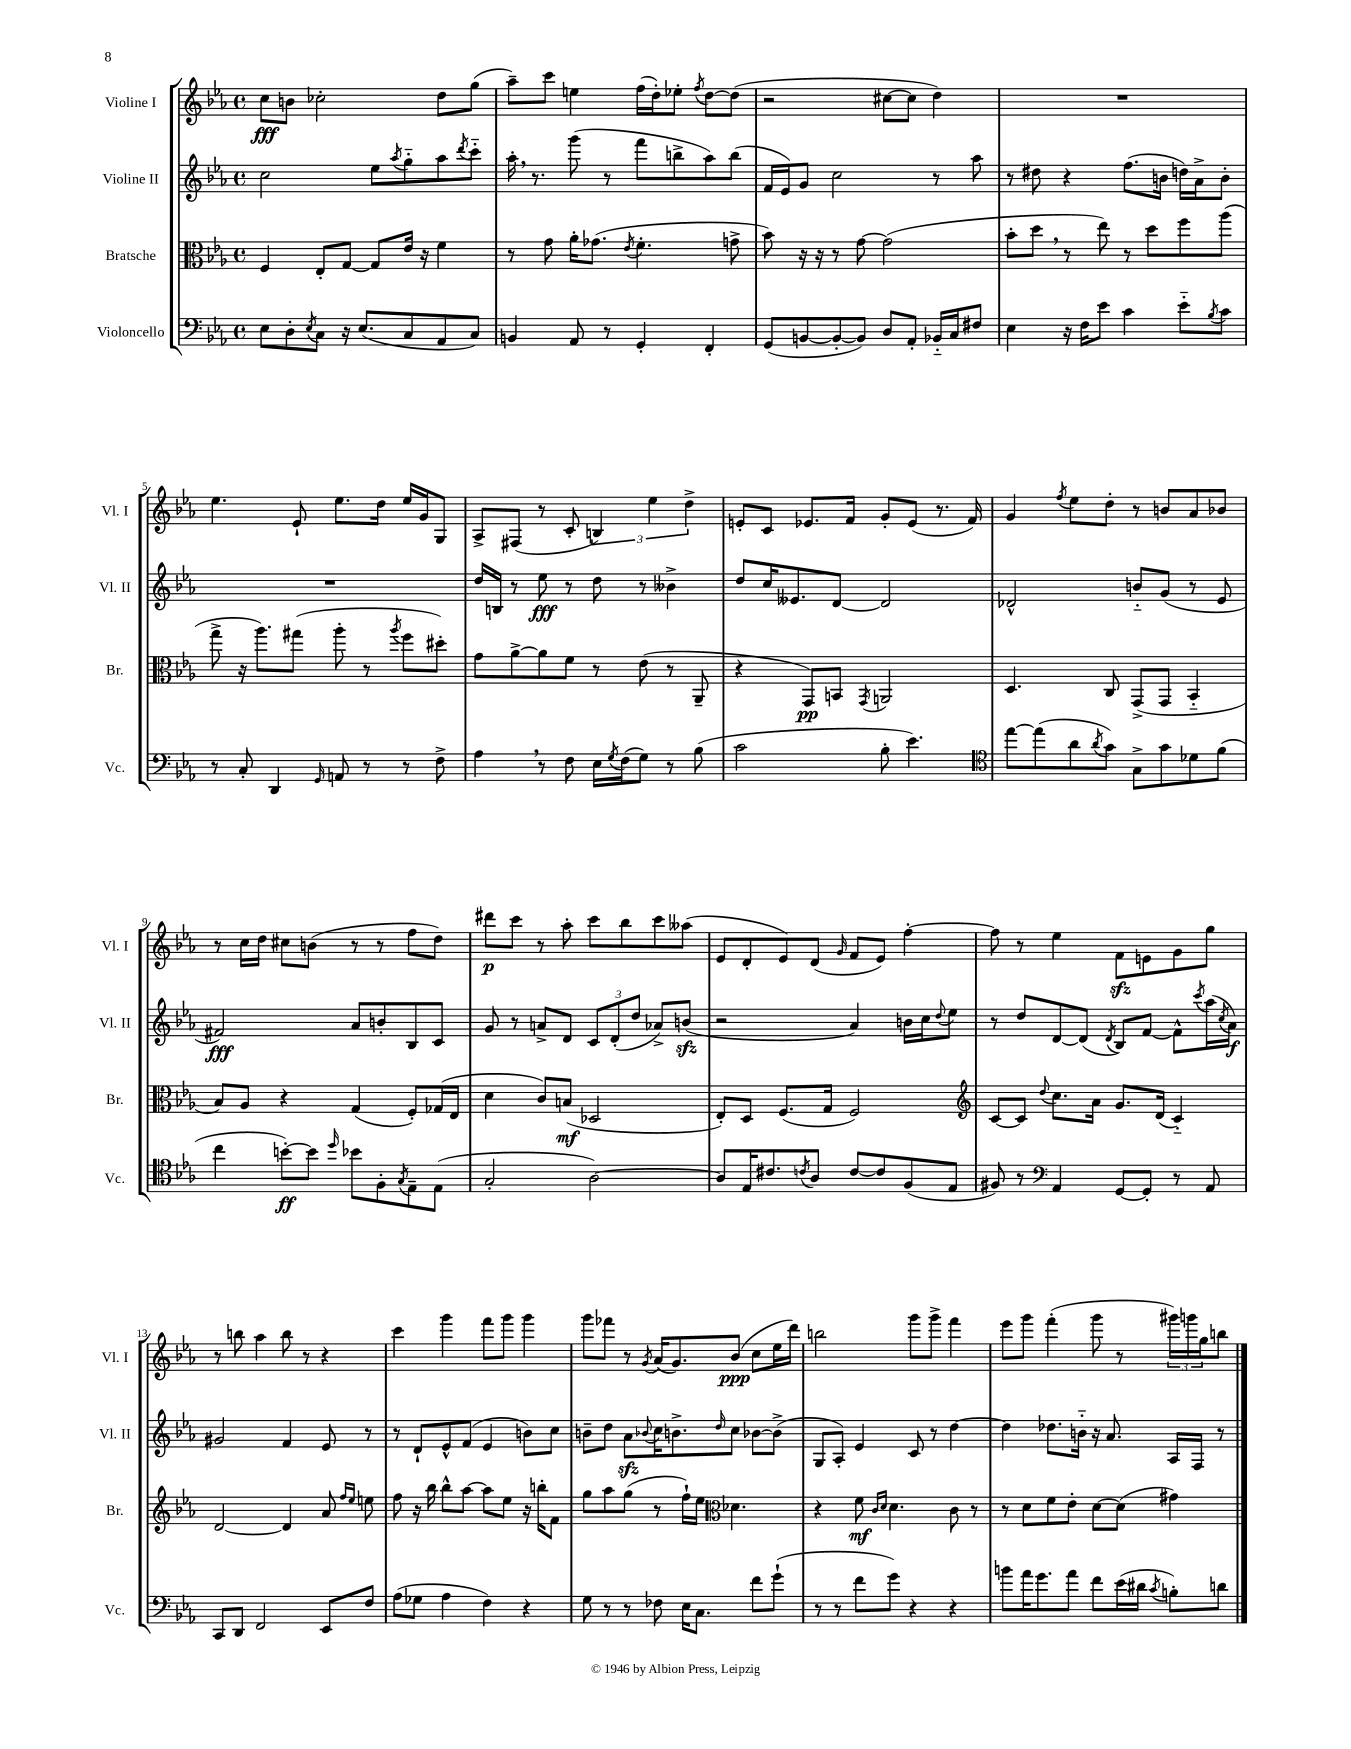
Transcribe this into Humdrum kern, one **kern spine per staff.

**kern	**dynam	**kern	**dynam	**kern	**dynam	**kern	**dynam
*part4	*part4	*part3	*part3	*part2	*part2	*part1	*part1
*staff4	*staff4	*staff3	*staff3	*staff2	*staff2	*staff1	*staff1
*I"Violoncello	*	*I"Bratsche	*	*I"Violine II	*	*I"Violine I	*
*I'Vc.	*	*I'Br.	*	*I'Vl. II	*	*I'Vl. I	*
*clefF4	*	*clefC3	*	*clefG2	*	*clefG2	*
*k[b-e-a-]	*	*k[b-e-a-]	*	*k[b-e-a-]	*	*k[b-e-a-]	*
*M4/4	*	*M4/4	*	*M4/4	*	*M4/4	*
*met(c)	*	*met(c)	*	*met(c)	*	*met(c)	*
=1	=1	=1	=1	=1	=1	=1	=1
8E-\L	.	4F/	.	2cc\	.	8cc\L	fff
8D'\	.	.	.	.	.	8bn\J	.
8qE-/	.	.	.	.	.	.	.
8C\J	.	8E-'/L	.	.	.	2cc-X'\	.
16r	.	[8G/J	.	.	.	.	.
(8.E-/L	.	.	.	.	.	.	.
.	.	8G/L]	.	8ee-\L	.	.	.
.	.	.	.	8qaa-/	.	.	.
8C/	.	16e-/Jk	.	8gg\	.	.	.
.	.	16r	.	.	.	.	.
8AA-/	.	4f\	.	8aa-\	.	8dd\L	.
.	.	.	.	8qddd/	.	.	.
8C/J)	.	.	.	8ccc\J	.	(8gg\J	.
=2	=2	=2	=2	=2	=2	=2	=2
4BBn/	.	8r	.	16aa-',\	.	8aa-~\L)	.
.	.	.	.	8.r	.	.	.
.	.	8g\	.	.	.	8ccc\J	.
8AA-/	.	16a-'\KL	.	(8ggg\	.	4een\	.
.	.	(8.g-X\J	.	.	.	.	.
8r	.	.	.	8r	.	.	.
.	.	8qe-/	.	.	.	.	.
4GG'/	.	4.f'\	.	8fff\L	.	(16ff\LL	.
.	.	.	.	.	.	16dd'\J)	.
.	.	.	.	8bbn^\	.	8ee-X'\J	.
.	.	.	.	.	.	8qff/	.
4FF'/	.	.	.	8aa-\)	.	[8dd\L	.
.	.	8gn^\	.	(8bb\J	.	(8dd\J]	.
=3	=3	=3	=3	=3	=3	=3	=3
(8GG/L	.	8b-\)	.	16f/LL	.	2r	.
.	.	.	.	16e-/J)	.	.	.
[8BBn/	.	16r	.	8g/J	.	.	.
.	.	16r	.	.	.	.	.
8BB'/_	.	8r	.	2cc\	.	.	.
8BB/J])	.	[8g\	.	.	.	.	.
8D/L	.	(2g\]	.	.	.	[8cc#X\L	.
8AA-'/J	.	.	.	.	.	8cc#\J]	.
16BB-X/LL	.	.	.	8r	.	4dd\)	.
16C/J	.	.	.	.	.	.	.
8F#X/J	.	.	.	8aa-\	.	.	.
=4	=4	=4	=4	=4	=4	=4	=4
4E-\	.	8b-'\L	.	8r	.	1r	.
.	.	8dd,\J	.	8dd#X\	.	.	.
16r	.	8r	.	4r	.	.	.
16F\KL	.	.	.	.	.	.	.
8e-\J	.	8ee-\)	.	.	.	.	.
4c\	.	8r	.	(8.ff\L	.	.	.
.	.	8dd\L	.	.	.	.	.
.	.	.	.	16bn\Jk	.	.	.
8e-\L	.	8ff\	.	16ddn\LL)	.	.	.
.	.	.	.	16a-^\J	.	.	.
8qB-/	.	.	.	.	.	.	.
8c\J	.	(8aa-\J	.	8b'\J	.	.	.
!!LO:LB:g=z
=5	=5	=5	=5	=5	=5	=5	=5
8r	.	8gg^\	.	1r	.	4.ee-\	.
8C'/	.	16r	.	.	.	.	.
.	.	8.aa-\L)	.	.	.	.	.
4DD/	.	.	.	.	.	.	.
.	.	(8gg#X\J	.	.	.	8e-`/	.
16qqGG/	.	.	.	.	.	.	.
8AAn/	.	8aa-'\	.	.	.	8.ee-\L	.
8r	.	8r	.	.	.	.	.
.	.	.	.	.	.	16dd\Jk	.
.	.	8qaa-/	.	.	.	.	.
8r	.	8ff\L	.	.	.	16ee-/LL	.
.	.	.	.	.	.	16g/J	.
8F^\	.	8dd#X'\J)	.	.	.	8G/J	.
=6	=6	=6	=6	=6	=6	=6	=6
4A-,\	.	8g\L	.	16dd/LL	.	8A-^/L	.
.	.	.	.	16Bn/JJ	.	.	.
.	.	[8a-^\	.	8r	.	(8F#X/J	.
8r	.	8a-\]	.	8ee-\	fff	8r	.
8F\	.	8f\J	.	8r	.	8c'/	.
16E-\LL	.	8r	.	8dd\	.	6Bn/)	.
8qG/	.	.	.	.	.	.	.
(16F\J	.	.	.	.	.	.	.
8G\J)	.	(8e-\	.	8r	.	.	.
.	.	.	.	.	.	6ee-\	.
8r	.	8r	.	4b--X^\	.	.	.
.	.	.	.	.	.	6dd^\	.
(8B-\	.	8AA-~/	.	.	.	.	.
=7	=7	=7	=7	=7	=7	=7	=7
2c\	.	4r	.	8dd/L	.	8en'/L	.
.	.	.	.	16cc/K	.	8c/J	.
.	.	.	.	8.e--X/	.	.	.
.	.	8GG/L)	pp	.	.	8.e-X/L	.
.	.	8BBn/J	.	[8d/J	.	.	.
.	.	.	.	.	.	16f/Jk	.
.	.	8qGG/	.	.	.	.	.
8B-'\	.	2AAn/	.	2d/]	.	8g'/L	.
4.e-\)	.	.	.	.	.	(8e-/J	.
.	.	.	.	.	.	8.r	.
.	.	.	.	.	.	16f/)	.
=8	=8	=8	=8	=8	=8	=8	=8
*clefC4	*	*	*	*	*	*	*
[8ee-\L	.	4.D/	.	2d-X^^/	.	4g/	.
(8ee-\]	.	.	.	.	.	.	.
.	.	.	.	.	.	8qff/	.
8a-\	.	.	.	.	.	8ee-\L	.
8qa-/	.	.	.	.	.	.	.
8g\J)	.	8C/	.	.	.	8dd'\J	.
8G^\L	.	(8GG^/L	.	8bn/L	.	8r	.
8g\	.	8GG/J	.	(8g/J	.	8bn/L	.
8d-X\	.	4BB-/	.	8r	.	8a-/	.
(8f\J	.	.	.	8e-/	.	8b-X/J	.
!!LO:LB:g=z
=9	=9	=9	=9	=9	=9	=9	=9
4cc\	.	8B-/L)	.	2f#X/)	fff	8r	.
.	.	8A-/J	.	.	.	16cc\LL	.
.	.	.	.	.	.	16dd\JJ	.
[8bn'\L)	ff	4r	.	.	.	8cc#X\L	.
8b\J]	.	.	.	.	.	(8bn\J	.
16qqdd/	.	.	.	.	.	.	.
8b-X\L	.	(4G/	.	8a-/L	.	8r	.
8F'\	.	.	.	8bn'/	.	8r	.
8qG/	.	.	.	.	.	.	.
8E-~\	.	8F'/L)	.	8B-/	.	8ff\L	.
(8E-\J	.	(16G-X/L	.	8c/J	.	8dd\J)	.
.	.	16E-/JJ	.	.	.	.	.
=10	=10	=10	=10	=10	=10	=10	=10
2G'/	.	4d\	.	8g/	.	8ddd#X\L	p
.	.	.	.	8r	.	8ccc\J	.
.	.	8c/L)	.	8an^/L	.	8r	.
.	.	(8Bn/J	mf	8d/J	.	8aa-'\	.
[2A-\)	.	2D-X/	.	12c/L	.	8ccc\L	.
.	.	.	.	(12d'/	.	.	.
.	.	.	.	.	.	8bb-\	.
.	.	.	.	12dd/J	.	.	.
.	.	.	.	8a-X^/L)	.	8ccc\	.
.	.	.	.	(8bnzz/J	.	(8aa--X\J	.
=11	=11	=11	=11	=11	=11	=11	=11
8A-/L]	.	8E-'/L)	.	2r	.	8e-/L	.
16E-/K	.	8D/J	.	.	.	8d'/	.
8.c#X/	.	.	.	.	.	.	.
.	.	(8.F/L	.	.	.	8e-/)	.
8qcn/	.	.	.	.	.	.	.
8A-/J	.	.	.	.	.	(8d/J	.
.	.	16G/Jk	.	.	.	.	.
.	.	.	.	.	.	16qqg/	.
[8c/L	.	2F/)	.	4a-/)	.	8f/L	.
8c/]	.	.	.	.	.	8e-/J)	.
(8F/	.	.	.	16bn\LL	.	[4ff'\	.
.	.	.	.	16cc\J	.	.	.
.	.	.	.	8qqdd/	.	.	.
8E-/J	.	.	.	8ee-\J	.	.	.
=12	=12	=12	=12	=12	=12	=12	=12
*	*	*clefG2	*	*	*	*	*
8F#X/)	.	[8c/L	.	8r	.	8ff\]	.
8r	.	8c/J]	.	8dd/L	.	8r	.
*clefF4	*	*	*	*	*	*	*
.	.	8qqdd/	.	.	.	.	.
4AA-/	.	8.cc\L	.	[8d/	.	4ee-\	.
.	.	.	.	(8d/J]	.	.	.
.	.	16a-\Jk	.	.	.	.	.
.	.	.	.	8qd/	.	.	.
[8GG/L	.	8.g/L	.	8B-/L)	.	8fzz\L	.
8GG'/J]	.	.	.	[8f/J	.	8en\	.
.	.	(16d/Jk	.	.	.	.	.
8r	.	4c/)	.	8f^^\L]	.	8g\	.
.	.	.	.	8qccc/	.	.	.
8AA-/	.	.	.	(16aa-\L	.	8gg\J	.
.	.	.	.	8qcc/	.	.	.
.	.	.	.	16a-\JJ)	f	.	.
!!LO:LB:g=z
=13	=13	=13	=13	=13	=13	=13	=13
8CC/L	.	[2d/	.	2g#X/	.	8r	.
8DD/J	.	.	.	.	.	8bbn\	.
2FF/	.	.	.	.	.	4aa-\	.
.	.	4d/]	.	4f/	.	8bb\	.
.	.	.	.	.	.	8r	.
8EE-/L	.	8a-/	.	8e-/	.	4r	.
.	.	16qqff/LL	.	.	.	.	.
.	.	16qqee-/JJ	.	.	.	.	.
8F/J	.	8een\	.	8r	.	.	.
=14	=14	=14	=14	=14	=14	=14	=14
(8A-\L	.	8ff\	.	8r	.	4ccc\	.
8G-X\J	.	16r	.	8d`/L	.	.	.
.	.	16bb-\	.	.	.	.	.
4A-\	.	8bb-^^\L	.	8e-^^/	.	4ggg\	.
.	.	[8aa-\J	.	(8f/J	.	.	.
4F\)	.	8aa-\L]	.	4e-/	.	8fff\L	.
.	.	8ee-\J	.	.	.	8ggg\J	.
4r	.	16r	.	8bn\L)	.	4ggg\	.
.	.	16bbn'\KL	.	.	.	.	.
.	.	8f\J	.	8cc\J	.	.	.
=15	=15	=15	=15	=15	=15	=15	=15
8G\	.	8gg\L	.	8bn~\L	.	8ggg\L	.
8r	.	8aa-\	.	8dd\J	.	8fff-X\J	.
8r	.	(8gg\J	.	8a-zz\L	.	8r	.
.	.	.	.	8qqb-X/	.	8qg/	.
8F-X\	.	8r	.	16cc\K	.	(16a-/KL	.
.	.	.	.	8.bn^\	.	8.g/)	.
16E-\KL	.	16ff`\LL)	.	.	.	.	.
8.C\J	.	16ee-\JJ	.	.	.	.	.
*	*	*clefC3	*	*	*	*	*
.	.	.	.	16qqdd/	.	.	.
.	.	4.d-X\	.	8cc\J	.	(8b-/J	ppp
8f\L	.	.	.	[8b-X\L	.	8cc\L	.
(8g`\J	.	.	.	(8b-^\J]	.	16ee-\L	.
.	.	.	.	.	.	16ddd\JJ)	.
=16	=16	=16	=16	=16	=16	=16	=16
8r	.	4r	.	8G/L	.	2bbn\	.
8r	.	.	.	8A-'/J)	.	.	.
8f\L	.	8f\	mf	4e-/	.	.	.
.	.	16qqc/LL	.	.	.	.	.
.	.	16qqd/JJ	.	.	.	.	.
8g\J)	.	4.d\	.	.	.	.	.
4r	.	.	.	8c/	.	8ggg\L	.
.	.	.	.	8r	.	8ggg^\J	.
4r	.	8c\	.	[4dd\	.	4fff\	.
.	.	8r	.	.	.	.	.
=17	=17	=17	=17	=17	=17	=17	=17
8bn\L	.	8r	.	4dd\]	.	8eee-\L	.
16a-\K	.	8d\L	.	.	.	8ggg\J	.
8.g\	.	.	.	.	.	.	.
.	.	8f\	.	8.dd-X\L	.	(4fff'\	.
8a-\J	.	8e-'\J	.	.	.	.	.
.	.	.	.	16bn\Jk	.	.	.
8f\L	.	[8d\L	.	16r	.	8ggg\	.
.	.	.	.	8.a-/	.	.	.
(16e-\L	.	(8d\J]	.	.	.	8r	.
16d#X\JJ	.	.	.	.	.	.	.
8qc/	.	.	.	.	.	.	.
8Bn'\L)	.	4g#X\)	.	16A-/LL	.	24ggg#X\LL)	.
.	.	.	.	.	.	24gggn\	.
.	.	.	.	16F/JJ	.	.	.
.	.	.	.	.	.	24gg\J	.
8dn\J	.	.	.	8r	.	8bbn\J	.
==	==	==	==	==	==	==	==
*-	*-	*-	*-	*-	*-	*-	*-
